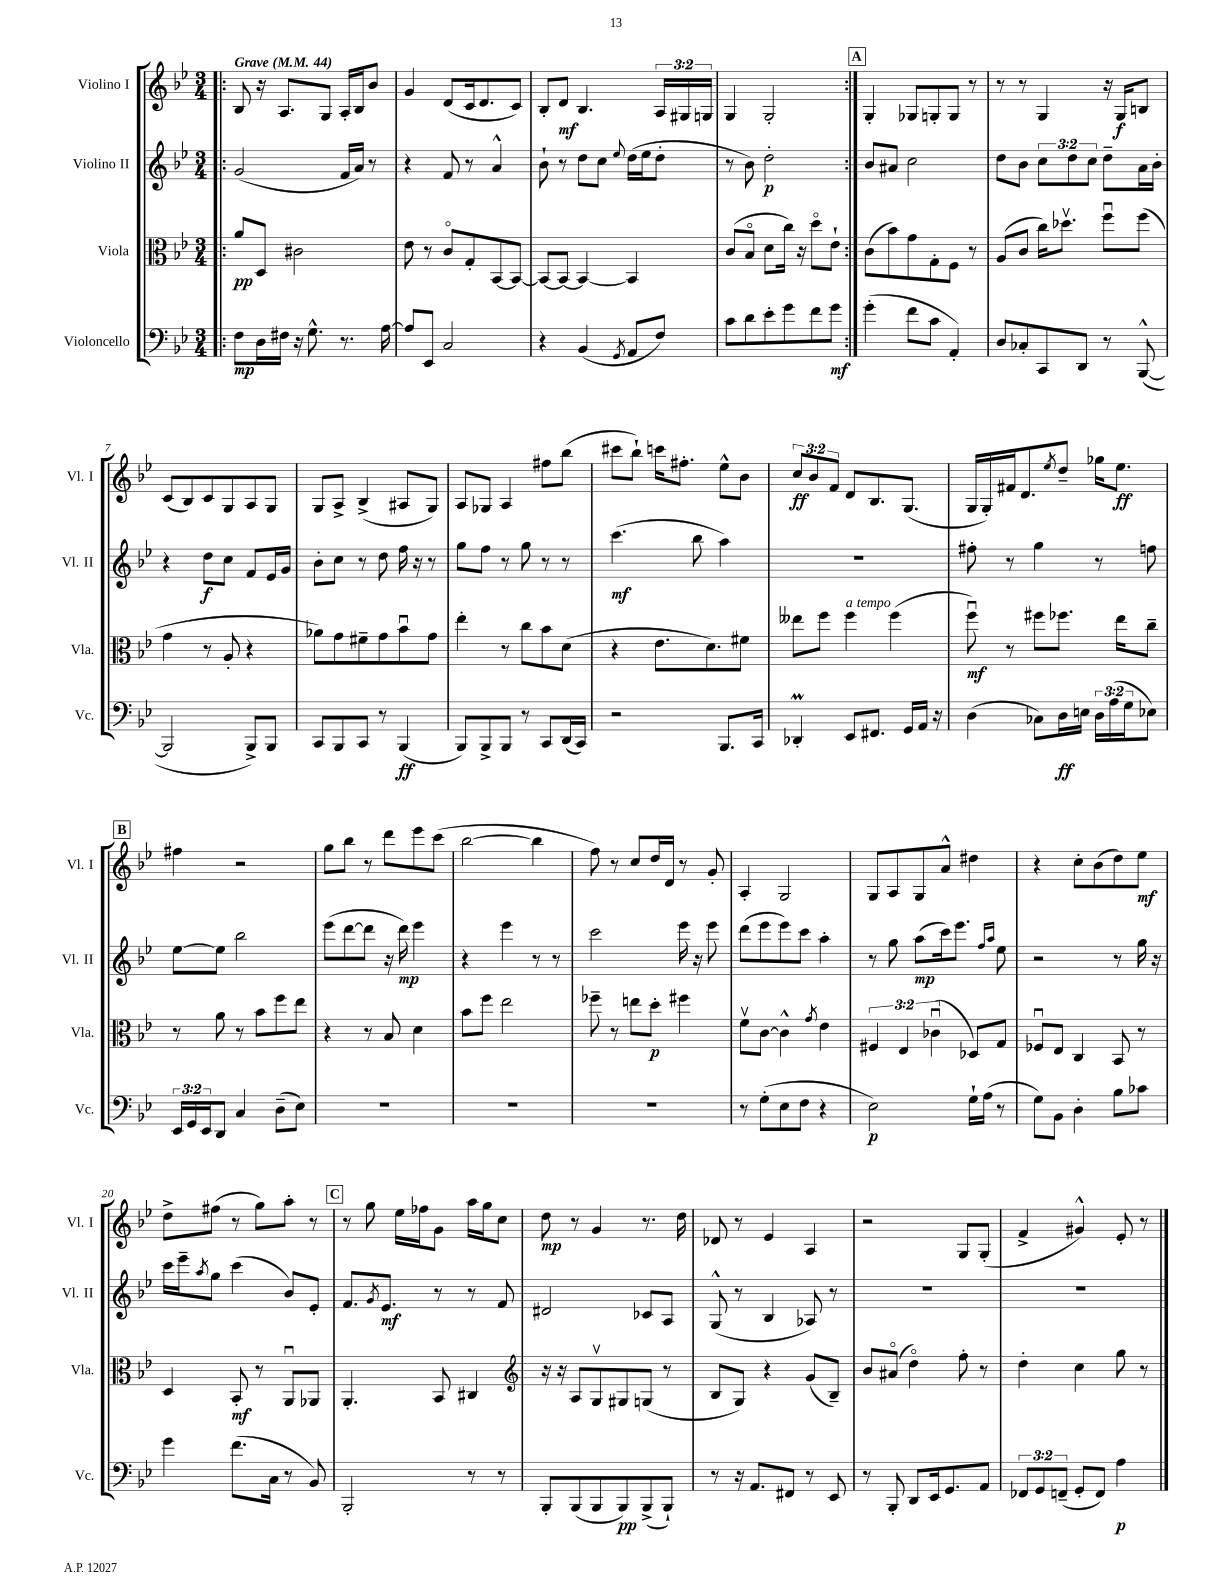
<<
\new StaffGroup <<
\new Staff = "s0" \with { instrumentName = "Violino I" shortInstrumentName = "Vl. I" } {
    \clef treble \key bes \major \numericTimeSignature \time 3/4 \override Staff.TupletNumber.text = #tuplet-number::calc-fraction-text \tempo "Grave" 4 = 44
    \repeat volta 2 { \bar ".|:" bes8 r16 a8. g8 a16-. bes16 bes'8 |
    g'4 d'8( c'16 d'8. c'8) |
    bes8-. d'8\mf bes4. \tuplet 3/2 { a16 gis16 g16 } |
    g4 g2-. | }
    \mark \markup { \box "A" } g4-. ges8 g8-. g8 r8 |
    r8 r8 g4 r16 g16\f b8 |
    c'8( bes8) c'8 g8 a8 g8 |
    g8 a8-> bes4->( ais8 g8) |
    a8 ges8 a4 fis''8 bes''8( |
    cis'''8 bes''8-!) c'''16 fis''8.-. ees''8-^ bes'8 |
    \tuplet 3/2 { c''8\ff bes'8 f'8 } d'8 bes8. g8.( |
    g16 g16-.) fis'16 d'8. \acciaccatura { ees''8 } d''8-- ges''16 ees''8.\ff |
    \mark \markup { \box "B" } fis''4 r2 |
    g''8 bes''8 r8 d'''8 ees'''8 c'''8( |
    bes''2~ bes''4 |
    f''8) r8 c''8 d''16 d'16 r8 g'8-. |
    a4-. g2 |
    g8 a8 g8 a'8-^ dis''4 |
    r4 c''8-. bes'8( d''8) ees''8\mf |
    d''8-> fis''8( r8 g''8) a''8-. r8 |
    \mark \markup { \box "C" } r8 g''8 ees''16 fes''16 g'8 a''16 g''16 c''8 |
    d''8\mp r8 g'4 r8. d''16 |
    des'8 r8 ees'4 a4 |
    r2 g8 g8-.( |
    f'4-> gis'4-^) ees'8-. r8 \bar "|." |
}
\new Staff = "s1" \with { instrumentName = "Violino II" shortInstrumentName = "Vl. II" } {
    \clef treble \key bes \major \numericTimeSignature \time 3/4 \override Staff.TupletNumber.text = #tuplet-number::calc-fraction-text
    \repeat volta 2 { \bar ".|:" g'2( f'16 a'16) r8 |
    r4 f'8 r8 a'4-^ |
    bes'8-! r8 d''8 c''8 \appoggiatura { ees''8 } d''16( ees''16 d''8-. |
    r8 bes'8) d''2-.\p | }
    \mark \markup { \box "A" } bes'8 ais'8 c''2 |
    d''8 bes'8 \tuplet 3/2 { c''8 d''8 c''8 } d''8-- a'16 bes'16-. |
    r4 d''8\f c''8 f'8 ees'16 g'16 |
    bes'8-. c''8 r8 d''8 f''16 r16 r8 |
    g''8 f''8 r8 g''8 r8 r8 |
    c'''4.\mf( bes''8 a''4) |
    R2. |
    fis''8-. r8 g''4 r8 f''8 |
    \mark \markup { \box "B" } ees''8~ ees''8 bes''2 |
    ees'''8( d'''8~ d'''8 r16 d'''16\mp) ees'''4 |
    r4 ees'''4 r8 r8 |
    c'''2 ees'''16 r16 ees'''8 |
    d'''8( ees'''8 ees'''8) c'''8 a''4-. |
    r8 g''8 a''8\mp( c'''16) ees'''8. \grace { f''16 a''16 } ees''8 |
    r2 r8 g''16 r16 |
    c'''16 ees'''16-- \acciaccatura { a''8 } g''8 c'''4( bes'8) ees'8-. |
    \mark \markup { \box "C" } f'8. \acciaccatura { g'8 } ees'8.\mf r8 r8 f'8 |
    dis'2 ces'8 a8 |
    g8-^( r8 bes4 aes8) r8 |
    R2. |
    R2. \bar "|." |
}
\new Staff = "s2" \with { instrumentName = "Viola" shortInstrumentName = "Vla." } {
    \clef alto \key bes \major \numericTimeSignature \time 3/4 \override Staff.TupletNumber.text = #tuplet-number::calc-fraction-text
    \repeat volta 2 { \bar ".|:" a'8\pp d8 cis'2 |
    ees'8 r8 c'8\flageolet g8-. bes,8~ bes,8~ |
    bes,8~ bes,8~ bes,4~ bes,4 |
    c'8( bes8\flageolet d'8 c''16) r16 d''8\flageolet ees'8-! | }
    \mark \markup { \box "A" } c'8( bes'8) g'8 g8-. f8 r8 |
    a8( c'8 c''16) des''8.\upbow f''8\downbow f''8( |
    g'4 r8 a8-. r4 |
    aes'8) g'8 fis'8-- g'8 bes'8\downbow g'8 |
    ees''4-. r8 c''8 bes'8 d'8( |
    r4 ees'8. d'8.) fis'8 |
    eeses''8 f''8 f''4^\markup { \italic "a tempo" } f''4( |
    f''8\downbow\mf) r8 fis''8 fes''8. ees''16 c''8-- |
    \mark \markup { \box "B" } r8 a'8 r8 bes'8 f''8 ees''8 |
    r4 r8 bes8 d'4 |
    bes'8 f''8 ees''2 |
    fes''8-- r8 e''8 d''8-.\p fis''4 |
    f'8\upbow c'8~ c'4-^ \acciaccatura { g'8 } ees'4 |
    \tuplet 3/2 { fis4 ees4 ces'4\downbow( } des8) g8 |
    fes8\downbow ees8 c4 bes,8 r8 |
    d4 bes,8-.\mf r8 a,8\downbow aes,8 |
    \mark \markup { \box "C" } a,4.-. bes,8 cis4 |
    \clef treble r16 r16 a8 g8\upbow gis8 g8( r8 |
    bes8 g8) r4 g'8( bes8--) |
    bes'8 ais'8\flageolet( d''4\flageolet) f''8-. r8 |
    d''4-. c''4 g''8 r8 \bar "|." |
}
\new Staff = "s3" \with { instrumentName = "Violoncello" shortInstrumentName = "Vc." } {
    \clef bass \key bes \major \numericTimeSignature \time 3/4 \override Staff.TupletNumber.text = #tuplet-number::calc-fraction-text
    \repeat volta 2 { \bar ".|:" f8\mp d16 fis16 r16 g8.-^ r8. a16~ |
    a8 ees,8 c2 |
    r4 bes,4( \acciaccatura { g,8 } a,8 f8) |
    c'8 d'8 ees'8-. g'8 f'8 g'8\mf | }
    \mark \markup { \box "A" } g'4-.( f'8 c'8 a,4-.) |
    d8 ces8-. c,8 d,8 r8 bes,,8~-^( |
    bes,,2 bes,,8->) bes,,8 |
    c,8 bes,,8 c,8 r8 bes,,4\ff( |
    bes,,8) bes,,8-> bes,,8 r8 c,8 d,16( c,16) |
    r2 bes,,8. c,16 |
    des,4-.\prall ees,8 fis,8. g,16 a,16 r16 |
    d4( ces8) d16\ff e16 \tuplet 3/2 { d16 a16( g16 } ees8) |
    \mark \markup { \box "B" } \tuplet 3/2 { ees,16 g,16 ees,16 } d,8 c4 d8--( ees8) |
    R2. |
    R2. |
    R2. |
    r8 g8-.( ees8 f8 r4 |
    ees2\p) g16-! a16( r8 |
    g8) bes,8 d4-. bes8 ces'8 |
    g'4 f'8.( c16 r8 bes,8) |
    \mark \markup { \box "C" } bes,,2-. r8 r8 |
    bes,,8-. bes,,8( bes,,8 bes,,8\pp) bes,,8->( bes,,8-!) |
    r8 r16 a,8. fis,8 r8 ees,8 |
    r8 bes,,8-. d,8 ees,16 g,8. a,8 |
    \tuplet 3/2 { fes,8 g,8 f,8--( } g,8-. f,8) a4\p \bar "|." |
}
>>
>>
